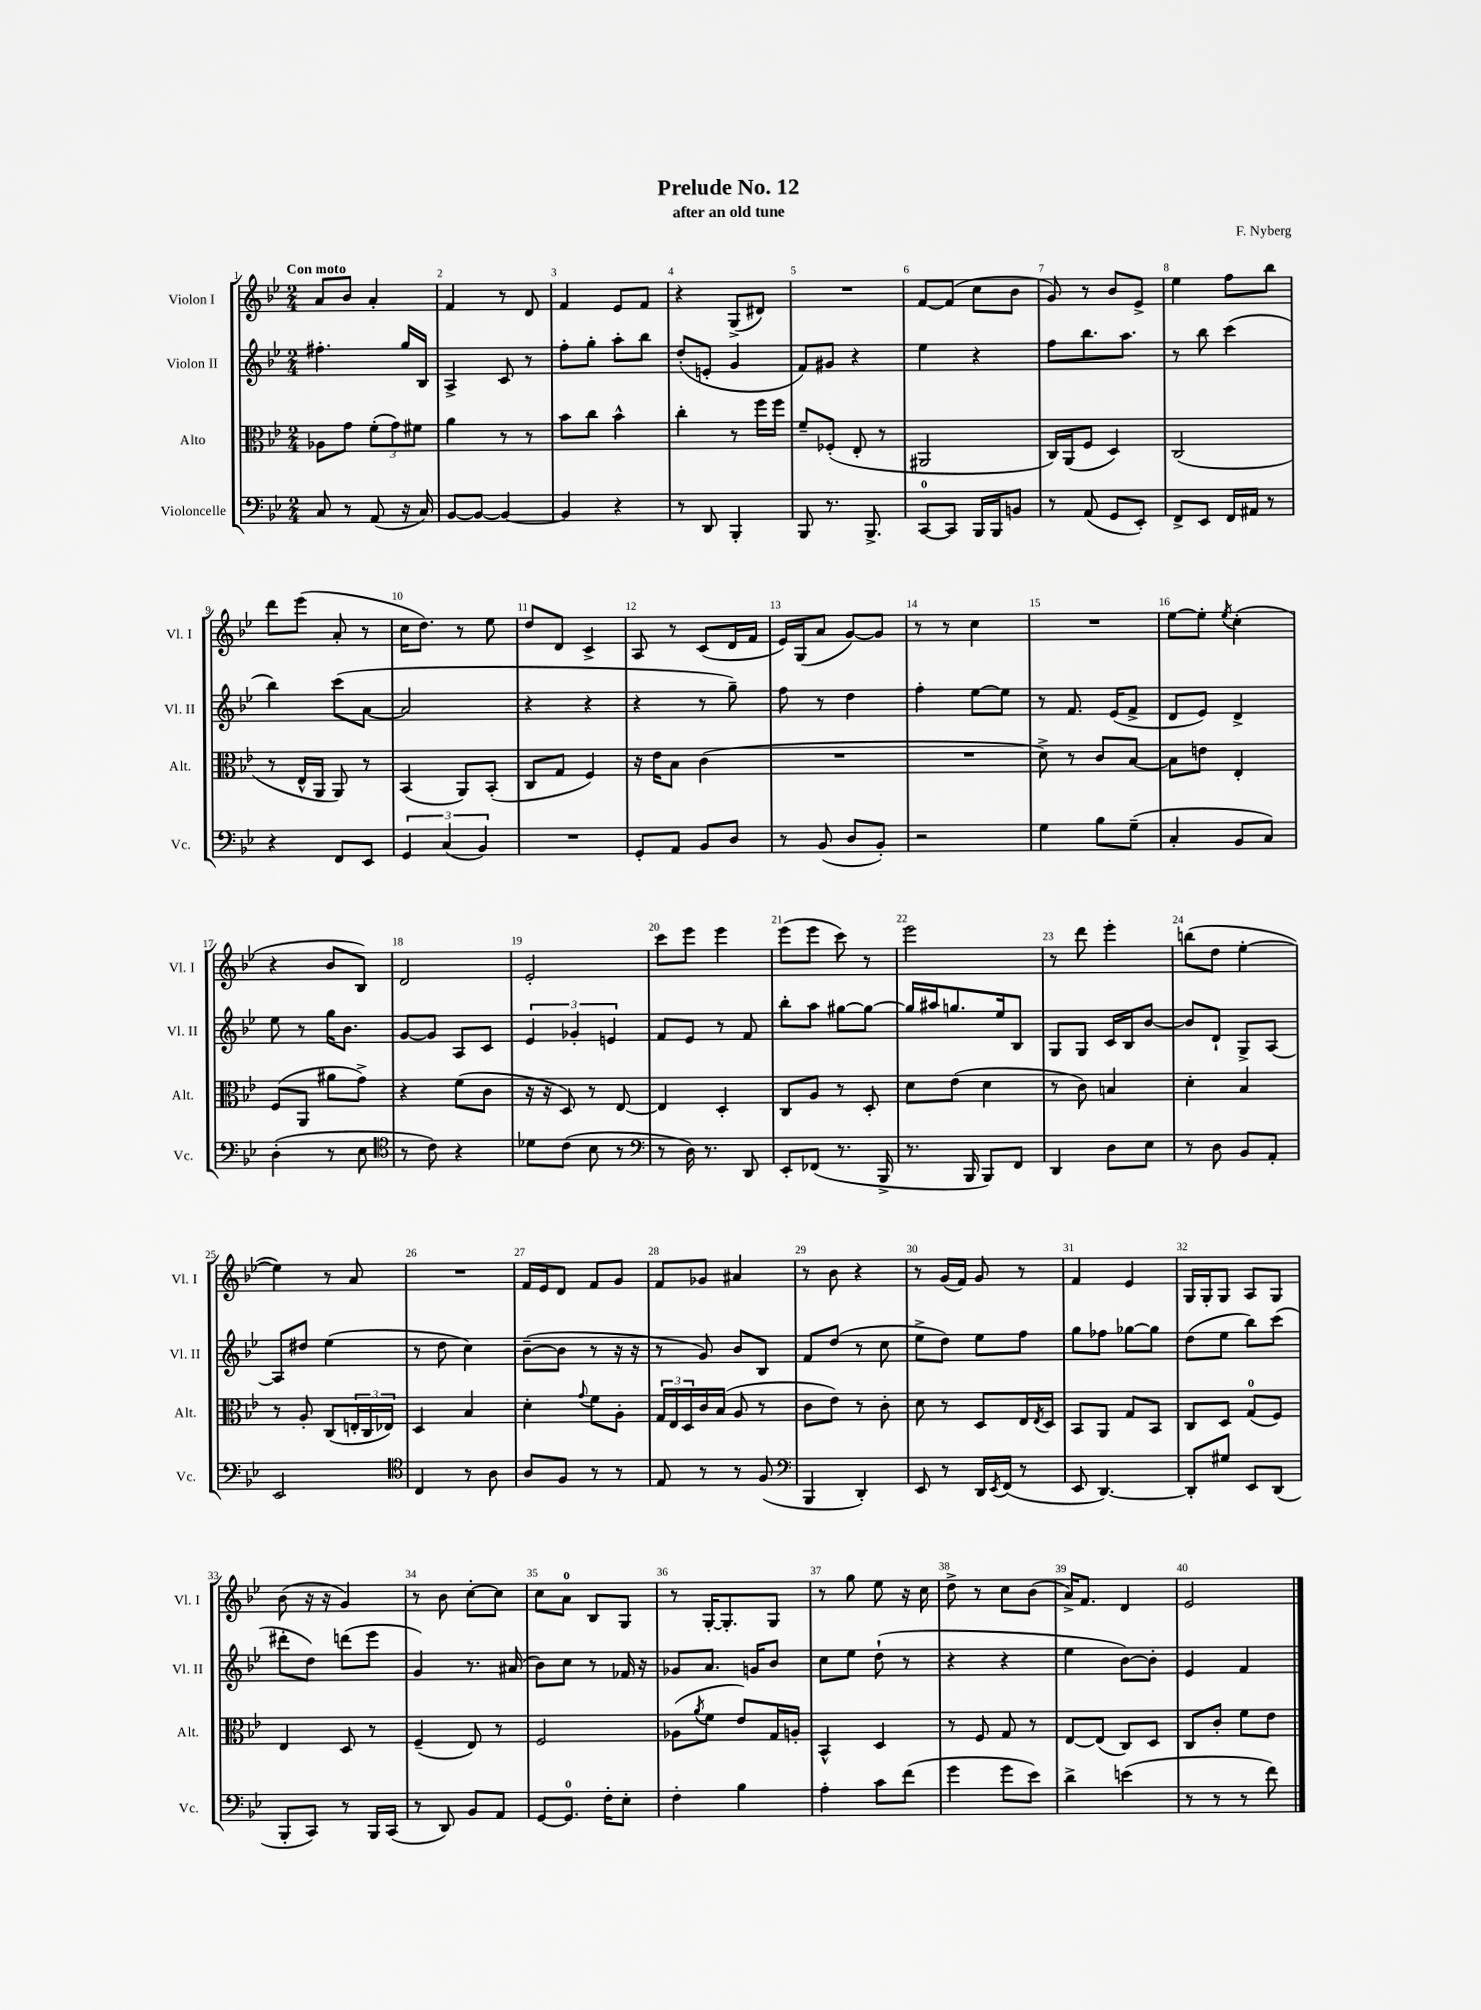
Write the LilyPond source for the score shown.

\header { title = "Prelude No. 12" composer = "F. Nyberg" subtitle = "after an old tune" }
<<
\new StaffGroup <<
\new Staff = "s0" \with { instrumentName = "Violon I" shortInstrumentName = "Vl. I" } {
    \clef treble \key bes \major \numericTimeSignature \time 2/4 \tempo "Con moto"
    a'8 bes'8 a'4-. |
    f'4 r8 d'8 |
    f'4 ees'8 f'8 |
    r4 g8->( dis'8) |
    R2 |
    f'8~ f'8( c''8 bes'8 |
    g'8) r8 bes'8 ees'8-> |
    ees''4 f''8 bes''8 |
    d'''8 ees'''8( a'8-. r8 |
    c''16 d''8.) r8 ees''8 |
    d''8 d'8 c'4-> |
    a8 r8 c'8( d'16 f'16 |
    ees'16) g16( a'8 g'8~) g'8 |
    r8 r8 c''4 |
    R2 |
    ees''8~ ees''8-. \acciaccatura { ees''8 } c''4-.( |
    r4 bes'8 bes8) |
    d'2 |
    ees'2-. |
    c'''8 ees'''8 ees'''4 |
    ees'''8( ees'''8 c'''8) r8 |
    ees'''2 |
    r8 d'''8 ees'''4-. |
    b''8( d''8 ees''4~-. |
    ees''4) r8 a'8 |
    R2 |
    f'16 ees'16 d'8 f'8 g'8 |
    f'8 ges'8 ais'4 |
    r8 bes'8 r4 |
    r8 g'16( f'16) g'8 r8 |
    f'4 ees'4 |
    g16 g16-. g8 a8 g8 |
    bes'8( r16 r16 g'4) |
    r8 bes'8 c''8~-. c''8 |
    c''8 a'8-0 bes8 g8 |
    r8 g16~-. g8.-. g8 |
    r8 g''8 ees''8 r16 c''16 |
    d''8-> r8 c''8 bes'8( |
    a'16->) f'8. d'4 |
    ees'2 \bar "|." |
}
\new Staff = "s1" \with { instrumentName = "Violon II" shortInstrumentName = "Vl. II" } {
    \clef treble \key bes \major \numericTimeSignature \time 2/4
    fis''4.-. g''16 bes16 |
    a4-> c'8 r8 |
    f''8-. g''8-. a''8-. bes''8 |
    d''8-.( e'8-. g'4 |
    f'8) gis'8 r4 |
    ees''4 r4 |
    f''8 bes''8. a''8. |
    r8 bes''8 c'''4( |
    bes''4) c'''8( a'8~ |
    a'2 |
    r4 r4 |
    r4 r8 g''8--) |
    f''8 r8 d''4 |
    f''4-. ees''8~ ees''8 |
    r8 f'8. ees'16( f'8-> |
    d'8 ees'8) d'4-> |
    ees''8 r8 g''16 bes'8. |
    g'8~ g'8 a8 c'8 |
    \tuplet 3/2 { ees'4 ges'4-. e'4 } |
    f'8 ees'8 r8 f'8 |
    bes''8-. a''8 gis''8~ gis''8~ |
    gis''16 ais''16 g''8. ees''16 bes8 |
    g8 g8 c'16 bes16 bes'8~ |
    bes'8 d'8-! g8-> a8~ |
    a8 dis''8 ees''4( |
    r8 d''8 c''4) |
    bes'8~--( bes'8 r8 r16 r16 |
    r8 g'8) bes'8 bes8 |
    f'8 d''8( r8 c''8 |
    ees''8-> d''8) ees''8 f''8 |
    g''8 fes''8 ges''8~ ges''8 |
    d''8( ees''8 bes''8) c'''8( |
    dis'''8-. d''8) d'''8( ees'''8 |
    g'4) r8. ais'16( |
    bes'8) c''8 r8 fes'16 r16 |
    ges'8 a'8. g'16 bes'8 |
    c''8 ees''8 d''8-!( r8 |
    r4 r4 |
    ees''4 bes'8~) bes'8-. |
    ees'4 f'4 \bar "|." |
}
\new Staff = "s2" \with { instrumentName = "Alto" shortInstrumentName = "Alt." } {
    \clef alto \key bes \major \numericTimeSignature \time 2/4
    aes8 g'8 \tuplet 3/2 { f'8-.( g'8) fis'8 } |
    a'4 r8 r8 |
    bes'8 c''8 bes'4-^ |
    c''4-. r8 f''16 f''16 |
    f'8-- fes8-.( ees8-. r8 |
    ais,2 |
    c16) a,16( f8 d4) |
    c2( |
    r8 ees16-^ a,16 a,8) r8 |
    bes,4( a,8) bes,8-.( |
    c8 g8 f4) |
    r16 ees'16 bes8 c'4( |
    R2 |
    R2 |
    d'8->) r8 c'8 bes8~ |
    bes8 e'8 ees4-. |
    f8( a,8 ais'8 g'8->) |
    r4 f'8( c'8 |
    r16 r16 d8) r8 ees8~ |
    ees4 d4-. |
    c8 a8 r8 d8-. |
    d'8 ees'8( d'4 |
    r8 c'8) b4 |
    d'4-. bes4 |
    r8 a8-. c8( \tuplet 3/2 { e16-. c16 ees16) } |
    d4 bes4 |
    d'4-. \appoggiatura { g'8 } f'8 a8-. |
    \tuplet 3/2 { g16 ees16 d16 } c'16 bes16( a8 r8 |
    c'8 ees'8) r8 c'8-. |
    d'8 r8 d8 ees16 \acciaccatura { ees8 } d16 |
    bes,8 a,8 g8 bes,8 |
    c8 d8 g8-0( f8) |
    ees4 d8 r8 |
    f4--( ees8) r8 |
    f2 |
    aes8( \acciaccatura { a'8 } f'8 ees'8) g16 a16-. |
    bes,4-^ d4 |
    r8 f8 g8 r8 |
    ees8~ ees8( c8) d8 |
    c8 c'8-. f'8 ees'8 \bar "|." |
}
\new Staff = "s3" \with { instrumentName = "Violoncelle" shortInstrumentName = "Vc." } {
    \clef bass \key bes \major \numericTimeSignature \time 2/4
    c8 r8 a,8( r16 c16) |
    bes,8~ bes,8~ bes,4~ |
    bes,4 r4 |
    r8 d,8 bes,,4-. |
    bes,,8 r8. bes,,8.-> |
    c,8-0~ c,8 bes,,16 bes,,16 b,8 |
    r8 a,8( g,8 ees,8-.) |
    f,8-> ees,8 f,16 ais,16 r8 |
    r4 f,8 ees,8 |
    \tuplet 3/2 { g,4 c4( bes,4) } |
    R2 |
    g,8-. a,8 bes,8 d8 |
    r8 bes,8( d8 bes,8-.) |
    r2 |
    g4 bes8 g8--( |
    c4-. bes,8 c8) |
    d4-.( r8 ees8 |
    \clef tenor r8 c'8) r4 |
    des'8 c'8( bes8 r8 |
    \clef bass r8 d16) r8. d,8 |
    ees,8-. fes,8( r8. bes,,16-> |
    r8. bes,,16 bes,,8) f,8 |
    d,4 d8 ees8 |
    r8 d8 bes,8 a,8-. |
    ees,2 |
    \clef tenor c4 r8 a8 |
    a8 f8 r8 r8 |
    ees8 r8 r8 f8( |
    \clef bass bes,,4 d,4-.) |
    ees,8 r8 d,16 \acciaccatura { ees,8 } f,16( r8 |
    ees,8 d,4.~) |
    d,8-. gis8 ees,8 d,8( |
    bes,,8-. c,8) r8 bes,,16 c,16( |
    r8 d,8) bes,8 a,8 |
    g,8~ g,8.-0 f16-. ees8-. |
    f4-. bes4 |
    a4-. c'8 f'8( |
    g'4 g'8 ees'8) |
    d'4-> e'4( |
    r8 r8 r8 f'8) \bar "|." |
}
>>
>>
\layout { \context { \Score \override BarNumber.break-visibility = ##(#f #t #t) barNumberVisibility = #all-bar-numbers-visible } }
